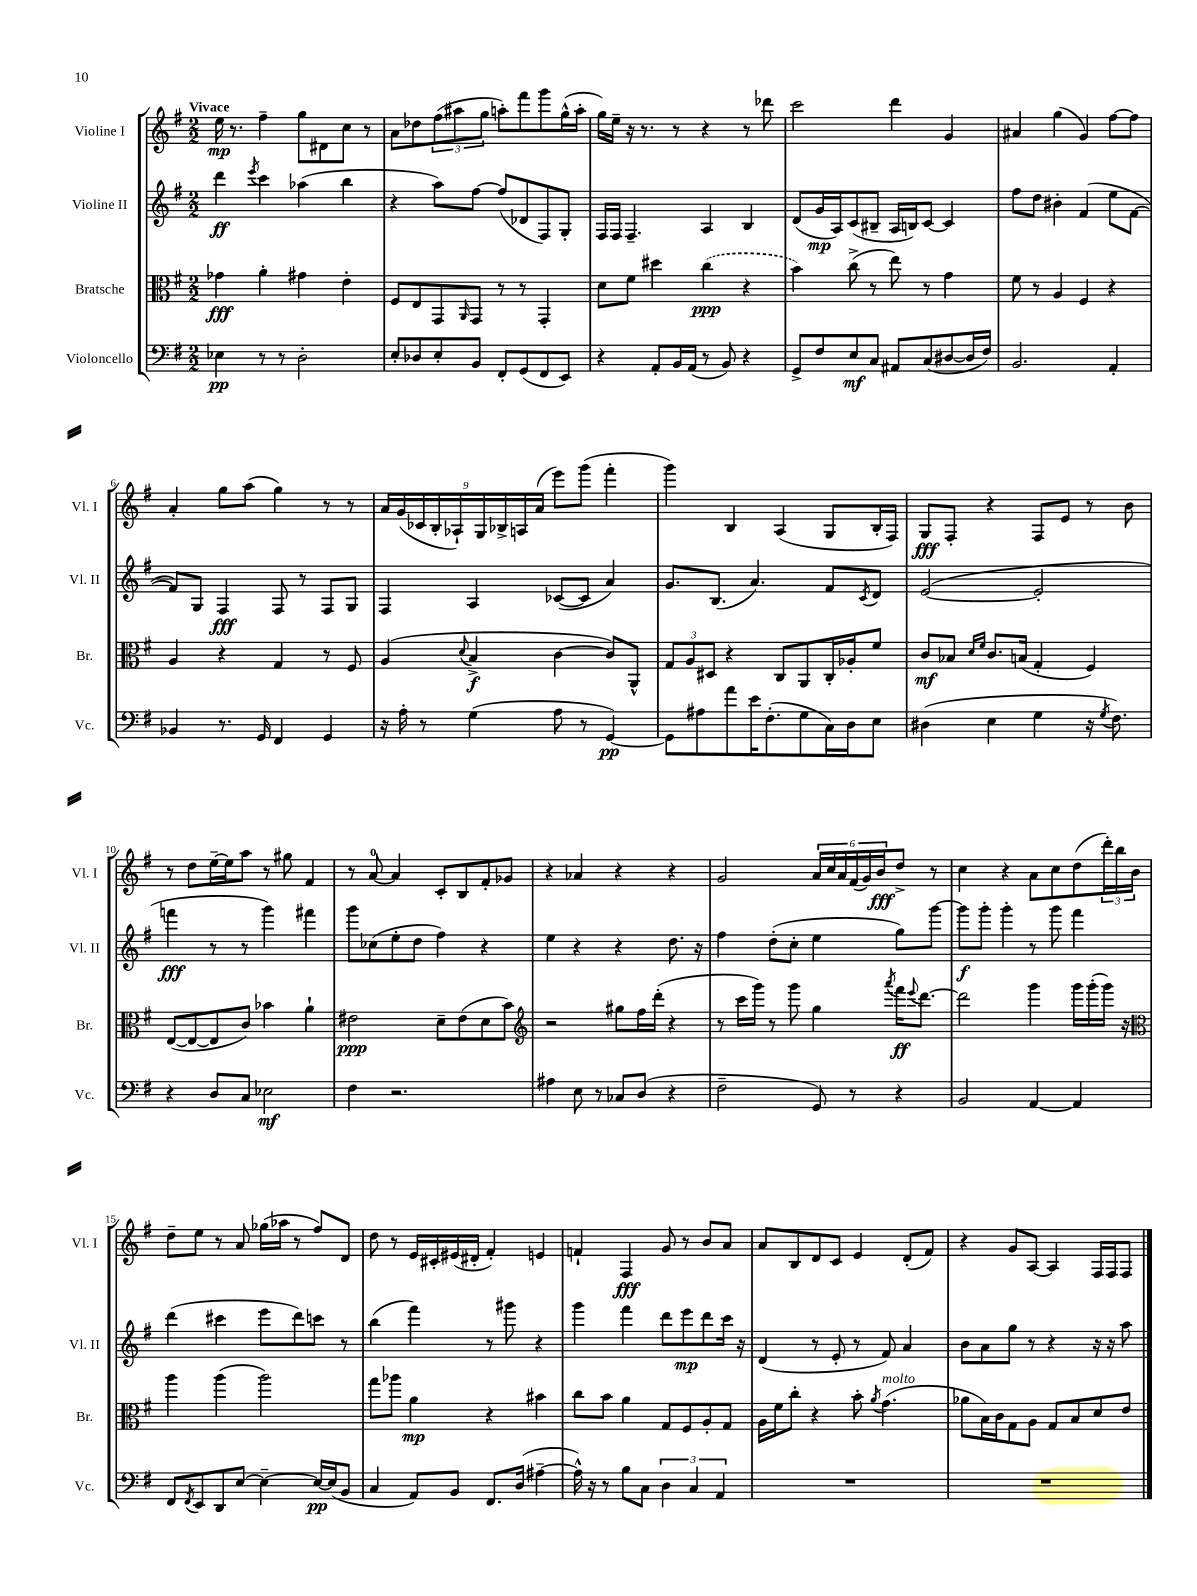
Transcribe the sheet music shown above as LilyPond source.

<<
\new StaffGroup <<
\new Staff = "s0" \with { instrumentName = "Violine I" shortInstrumentName = "Vl. I" } {
    \clef treble \key g \major \numericTimeSignature \time 2/2 \tempo "Vivace"
    e''16\mp r8. fis''4-- g''8 dis'8 c''8 r8 |
    a'8 des''8 \tuplet 3/2 { fis''8( ais''8 g''8 } a''8-.) fis'''8 g'''8 g''16-^( a''16-. |
    g''16) e''16-- r16 r8. r8 r4 r8 des'''8 |
    c'''2 d'''4 g'4 |
    ais'4 g''4( g'4) fis''8~ fis''8 |
    a'4-. g''8 a''8( g''4) r8 r8 |
    \tuplet 9/8 { a'16 g'16( ces'16 b16-. aes16-!) g16 bes16-> a16 a'16( } e'''8) g'''8( fis'''4-. |
    g'''4) b4 a4( g8 b16-. fis16) |
    g8\fff fis8-. r4 fis8 e'8 r8 b'8 |
    r8 d''8 e''16~-- e''16 a''8 r8 gis''8 fis'4 |
    r8 a'8-0~ a'4 c'8-. b8 fis'8-. ges'8 |
    r4 aes'4 r4 r4 |
    g'2 \tuplet 6/4 { a'16 c''16 a'16 fis'16( g'16) b'16\fff } d''8-> r8 |
    c''4 r4 a'8 c''8 d''8( \tuplet 3/2 { d'''16-.) b''16 b'16 } |
    d''8-- e''8 r8 a'8 ges''16( aes''16 r8 fis''8) d'8 |
    d''8 r8 e'16 cis'16-. eis'16( dis'16-. fis'4-.) e'4 |
    f'4-! fis4\fff g'8 r8 b'8 a'8 |
    a'8 b8 d'8 c'8 e'4 d'8-.( fis'8) |
    r4 g'8 a8~ a4 fis16 fis16 fis8 \bar "|." |
}
\new Staff = "s1" \with { instrumentName = "Violine II" shortInstrumentName = "Vl. II" } {
    \clef treble \key g \major \numericTimeSignature \time 2/2
    d'''4\ff \acciaccatura { e'''8 } c'''4 aes''4( b''4 |
    r4 a''8) fis''8~ fis''8( des'8 fis8) g8-. |
    fis16 fis16 fis4.-- a4 b4 |
    d'8( g'16\mp a16) c'8( bis8-- a16 b16) c'8~ c'4 |
    fis''8 d''8 bis'4-. fis'4( e''8 fis'8~ |
    fis'8) g8 fis4\fff fis8 r8 fis8 g8 |
    fis4 a4 ces'8~( ces'8 a'4) |
    g'8. b8.( a'4.) fis'8 \acciaccatura { c'8 } d'8 |
    e'2~( e'2-. |
    f'''4\fff r8 r8 g'''4) fis'''4 |
    g'''8 ces''8( e''8-. d''8 fis''4) r4 |
    e''4 r4 r4 d''8. r16 |
    fis''4 d''8-.( c''8-. e''4 g''8) g'''8~ |
    g'''8\f g'''8-. g'''4-. r8 g'''8 fis'''4 |
    d'''4( cis'''4 e'''8 d'''8) c'''8 r8 |
    b''4( fis'''4) r8 gis'''8 r4 |
    g'''4 fis'''4 d'''8 e'''8\mp d'''8 c'''16 r16 |
    d'4( r8 e'8-. r8 fis'8) a'4 |
    b'8 a'8 g''8 r8 r4 r16 r16 a''8 \bar "|." |
}
\new Staff = "s2" \with { instrumentName = "Bratsche" shortInstrumentName = "Br." } {
    \clef alto \key g \major \numericTimeSignature \time 2/2
    ges'4\fff a'4-. gis'4 e'4-. |
    fis8 e8 g,8 \grace { a,16 } g,8 r8 r8 g,4-. |
    d'8 fis'8 dis''4 \once \slurDashed c''4\ppp( r4 |
    b'4) c''8->( r8 e''8) r8 g'4 |
    fis'8 r8 a4 fis4 r4 |
    a4 r4 g4 r8 fis8 |
    a4( \appoggiatura { d'8 } b4->\f c'4~ c'8) a,8-^ |
    \tuplet 3/2 { g8 a8 dis8 } r4 c8 a,8 c16-. aes16-. fis'8 |
    c'8\mf bes8 \grace { d'16 fis'16 } c'8. b16( g4-. fis4) |
    e8~( e8~ e8 c'8) bes'4 a'4-! |
    eis'2\ppp d'8-- eis'8( d'8 b'8) |
    \clef treble r2 gis''8 fis''16 d'''16-.( r4 |
    r8 c'''16 g'''16) r8 g'''8 g''4 \acciaccatura { a'''8 } fis'''16\ff \appoggiatura { e'''8 } d'''8.~ |
    d'''2 g'''4 g'''16 g'''16-.( g'''16) r16 |
    \clef alto a''4 a''4( a''2) |
    g''8 aes''8 a'4\mp r4 bis'4 |
    c''8 b'8 a'4 g8 fis8 a8-. g8 |
    a16 fis'16 c''8-. r4 b'8-. \acciaccatura { a'8 } g'4.^\markup { \italic "molto" }( |
    aes'8 b16) c'16 g8 a8 g8 b8 d'8 e'8 \bar "|." |
}
\new Staff = "s3" \with { instrumentName = "Violoncello" shortInstrumentName = "Vc." } {
    \clef bass \key g \major \numericTimeSignature \time 2/2
    ees4\pp r8 r8 d2-. |
    e8-. des8 e8-. b,8 fis,8-. g,8( fis,8 e,8) |
    r4 a,8-. b,16 a,16( r8 b,8) r4 |
    g,8-> fis8 e8\mf c8 ais,8 c8( dis8~ dis16 fis16) |
    b,2. a,4-. |
    bes,4 r8. g,16 fis,4 g,4 |
    r16 a16-. r8 g4( a8 r8 g,4~\pp) |
    g,8 ais8 a'8 e'16 fis8.-.( g8 c16) d16 e8 |
    dis4( e4 g4 r16 \acciaccatura { g8 } fis8.) |
    r4 d8 c8 ees2\mf |
    fis4 r2. |
    ais4 e8 r8 ces8 d8( r4 |
    fis2-- g,8) r8 r4 |
    b,2 a,4~ a,4 |
    fis,8 \acciaccatura { fis,8 } e,8 d,8 e8~ e4~-- e16~\pp e16( b,8 |
    c4 a,8) b,8 fis,8. d16( ais4~-- |
    ais16-^) r16 r8 b8 c8 \tuplet 3/2 { d4 c4 a,4 } |
    R1 |
    R1 \bar "|." |
}
>>
>>
